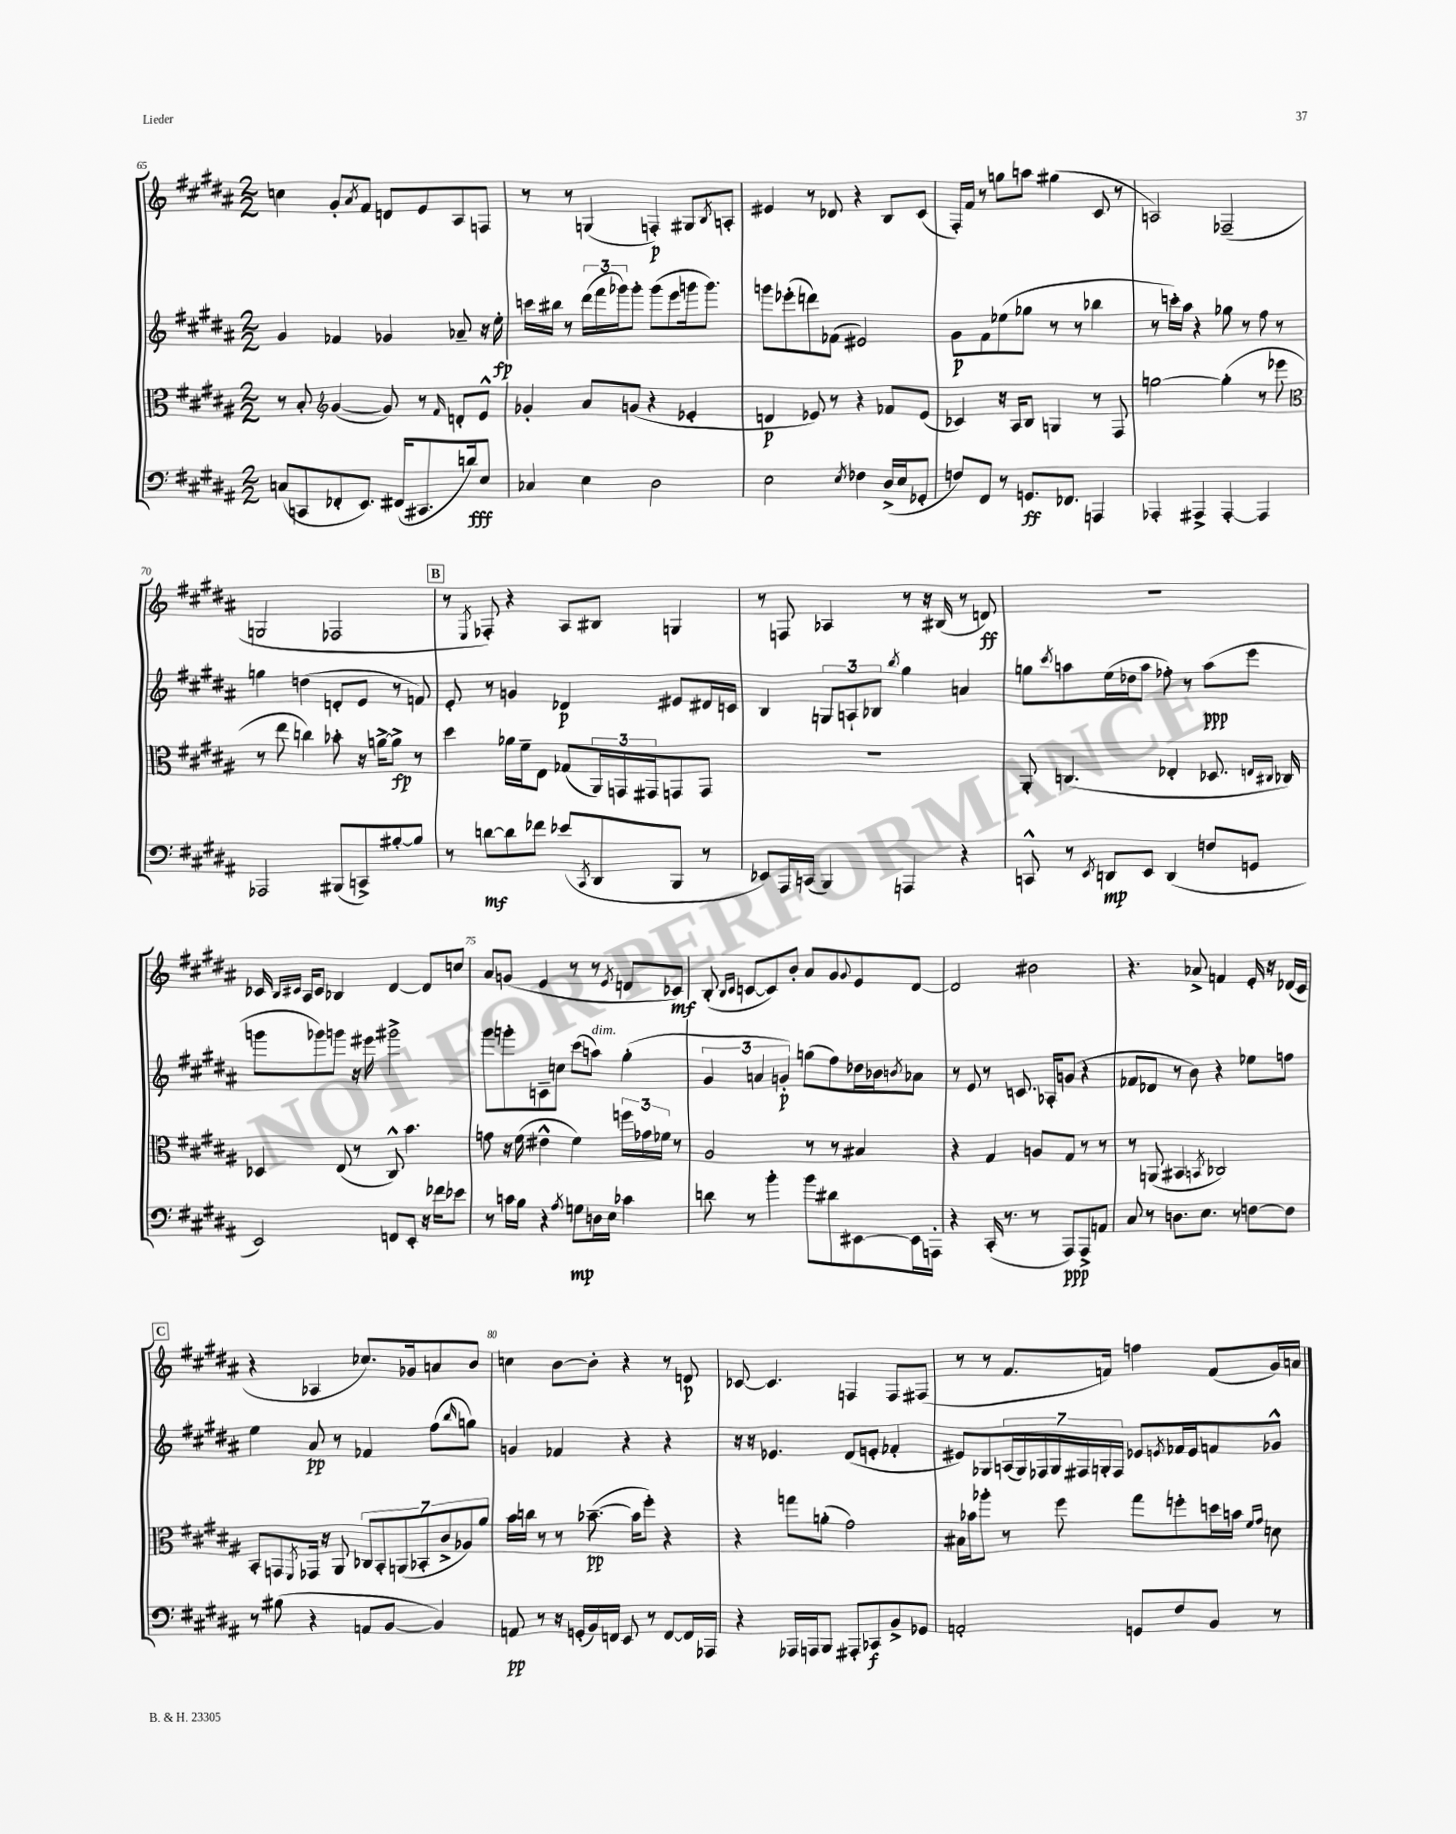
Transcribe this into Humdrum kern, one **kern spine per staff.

**kern	**kern	**kern	**kern
*staff4	*staff3	*staff2	*staff1
*clefF4	*clefC3	*clefG2	*clefG2
*k[f#c#g#d#a#]	*k[f#c#g#d#a#]	*k[f#c#g#d#a#]	*k[f#c#g#d#a#]
*M2/2	*M2/2	*M2/2	*M2/2
(8C	8r	4g#	4cc
8CC	8B'	.	.
*	*clefG2	*	*
8FF-'	([4g#	4f-	8g#'
.	.	.	8qa#
8.EE)	.	.	8f#
.	8g#])	4g-	8d
(16FF#	.	.	.
8.CC#	8r	.	8e
.	16qqf#	.	.
.	8d'	8a-~	8A#
16d)	.	.	.
8E	8e^^	16r	8F
.	.	16ee'	.
=	=	=	=
4C-	4g-'	16ccc	8r
.	.	16bb#	.
.	.	8r	8r
4E	8a#	(24ddd#	(4G
.	.	24fff#	.
.	.	24ggg-)	.
.	(8g	8ggg-'	.
2D#	4r	(8ggg-	4F')
.	.	8eee	.
.	4e-'	16ggg	8G#
.	.	8.ggg)	.
.	.	.	8qB
.	.	.	8A'
=	=	=	=
2E	4d	8ggg	4e#
.	.	(8eee-'	.
.	8e-)	8ddd)	8r
.	8r	(8f-	8d-
8qE	.	.	.
4F-	4r	2e#)	4r
(16D#^	8f-	.	8B
16E	.	.	.
8GG-'	(8e-	.	(8c#
=	=	=	=
8F)	4c-)	8g#	16F#')
.	.	.	16f#
8FF#	.	8f#	8r
8r	16r	(8ee-	8gg
.	16A#	.	.
8.GG	8B	8gg-	8aa
.	4G	8r	(4gg#
8.FF-	.	.	.
.	.	8r	.
4AAA	8r	4bb-	8c#
.	8F#	.	8r
=	=	=	=
4AAA-'	[2gg	8r	2A)
.	.	16ccc')	.
.	.	16aa#	.
4AAA#^	.	4r	.
[4AAA#'	(4gg']	8gg-	(2F-~
.	.	8r	.
4AAA#]	8r	8ff#	.
.	8eee-	8r	.
=	=	=	=
*	*clefC3	*	*
2AAA-	8r	4gg	2G
.	8ee	.	.
.	4cc)	(4dd	.
(8BBB#	8b-'	8d'	2F-
8CC^)	16r	8e	.
.	[16a^	.	.
[8B#'	8a^]	8r	.
8B#]	8r	8f)	.
=	=	=	=
8r	4dd#	8e'	8r
.	.	.	8qE
[8d	.	8r	8F-')
8d]	16a-	4g	4r
.	16f#~	.	.
8f-	8E	.	.
(8e-	(8G-	4d-	8A#
8qCC#	.	.	.
8DD#	24AA#)	.	8B#
.	24GG	.	.
.	24GG#	.	.
8BBB	8GG	8e#	4G
8r	8GG	16d#	.
.	.	16c	.
=	=	=	=
8EE-)	1r	4B	8r
16AAA#	.	.	8F
(16CC	.	.	.
4BBB)	.	12G	4A-
.	.	12A`	.
.	.	12B-	.
.	.	8qbb	.
4AAA	.	4gg#	8r
.	.	.	16r
.	.	.	(16B#
4r	.	4a	8r
.	.	.	8d)
=	=	=	=
8CC^^	8AA#'	8gg	1r
.	.	8qccc#	.
8r	(4.C	8aa	.
8qEE	.	.	.
8DD	.	(16ee	.
.	.	16dd-	.
8EE	.	8aa	.
(4DD	4E-'	8ff-')	.
.	.	8r	.
8F	8.D-	(8aa	.
8GG	.	8eee	.
.	16qqE	.	.
.	16qqC#	.	.
.	16C-)	.	.
=	=	=	=
2EE)	4D-	8ggg	16c-
.	.	.	16qqB
.	.	.	16qqc#
.	.	.	16A#
.	.	8ggg-)	8c#
.	(8E	8ggg	4B-
.	8r	16r	.
.	.	16eee#	.
8FF	8C#^^)	2ggg#^	[4d#
8EE'	4.b	.	.
16r	.	.	8d#]
16f-	.	.	.
8e-	.	.	8cc
=	=	=	=
8r	8g	8ggg#	8a#
16c	16r	8ggg'	(8g
16B	(16f#	.	.
4r	4e#^^	8c~	4e
.	.	8cc	.
8qA#	.	.	.
8G	4f#)	(8ccc#	8r
16D	.	8aa)	8r
16E	.	.	.
.	.	.	8qe
4c-	24ff	(4gg#'	8d
.	24g-	.	.
.	24f-	.	.
.	8r	.	8c-)
=	=	=	=
8d	2A#	6g#	(8B'
.	.	.	16qqB
.	.	.	16qqc#
8r	.	.	[8c
.	.	6a	.
4b'	.	.	8c])
.	.	6g')	.
.	.	.	8b'
8b	8r	(8gg	8a#
8d#	8r	8ff#)	8g#
.	.	.	8qqg#
[8EE#	4B#	16dd-	8e
.	.	16b-	.
.	.	8qb	.
16EE#]	.	8a-	[8d#
16AAA'	.	.	.
=	=	=	=
4r	4r	8r	2d#]
.	.	8e	.
(16CC#'	4G#	8r	.
8.r	.	.	.
.	.	8.c	.
8r	8A	.	2b#
.	.	16A-'	.
8AAA#)	8G#	(8g	.
8AAA#^	8r	4r	.
8AA	8r	.	.
=	=	=	=
8C#	8r	8f-	4.r
8r	(8AA	8d-	.
8.D	4BB#	8r	.
.	.	8b)	8a-^
8.E	.	.	.
.	8qBB	.	.
.	2C-)	4r	4f
8r	.	.	.
[8F	.	8ee-	16e'
.	.	.	16r
8F]	.	8ff	(16d-
.	.	.	16c#
=	=	=	=
8r	8BB'	4ee	4r
(8B#	8GG	.	.
.	8qFF#	.	.
4r	16GG-	8a#	4A-
.	16r	.	.
.	8AA#	8r	.
8AA	14C-	4f-	8.cc-)
.	14BB'	.	.
[8BB	.	.	.
.	(14AA	.	.
.	.	.	16g-
.	14BB-'	.	.
4BB])	.	(8ff#	8a
.	14c#^	.	.
.	14A-)	.	.
.	.	16qqbb	.
.	.	8gg)	8b
.	14a#	.	.
=	=	=	=
8AA	16b	4g	4cc
.	16cc	.	.
8r	8r	.	.
16r	8r	4f-	[8b
(16GG'	.	.	.
16BB)	([8.b-~	.	8b']
16FF	.	.	.
8EE	.	4r	4r
.	16b-]	.	.
8r	8ff#')	.	.
[8FF	4r	4r	8r
16FF]	.	.	8d
16AAA-	.	.	.
=	=	=	=
4r	4r	16r	[8c-
.	.	16r	.
.	.	4.e-	4.c-]
16AAA-	8gg	.	.
16AAA	.	.	.
8BBB	(8a'	.	.
8AAA#'	2g#)	(8d#	4F
8CC-	.	8e'	.
8BB^	.	4f-'	8F
8GG-	.	.	(8F#
=	=	=	=
2AA'	16B#	8e#)	8r
.	16b-	.	.
.	8aa-'	8G-	8r
.	8r	(28A	8.f#
.	.	28G-)	.
.	.	28F-	.
.	.	28G-	.
.	8ff#	.	.
.	.	28F#	.
.	.	28G'	.
.	.	.	16f)
.	.	28F#	.
8GG	8gg#	8e-	4ff
.	.	8qe	.
8F#	8ff'	16f-	.
.	.	16e	.
8BB	16dd	8f	(8f
.	16b	.	.
.	16qqf#	.	.
.	16qqg#	.	.
8r	8d	8g-^^	16g#)
.	.	.	16a
==	==	==	==
*-	*-	*-	*-
